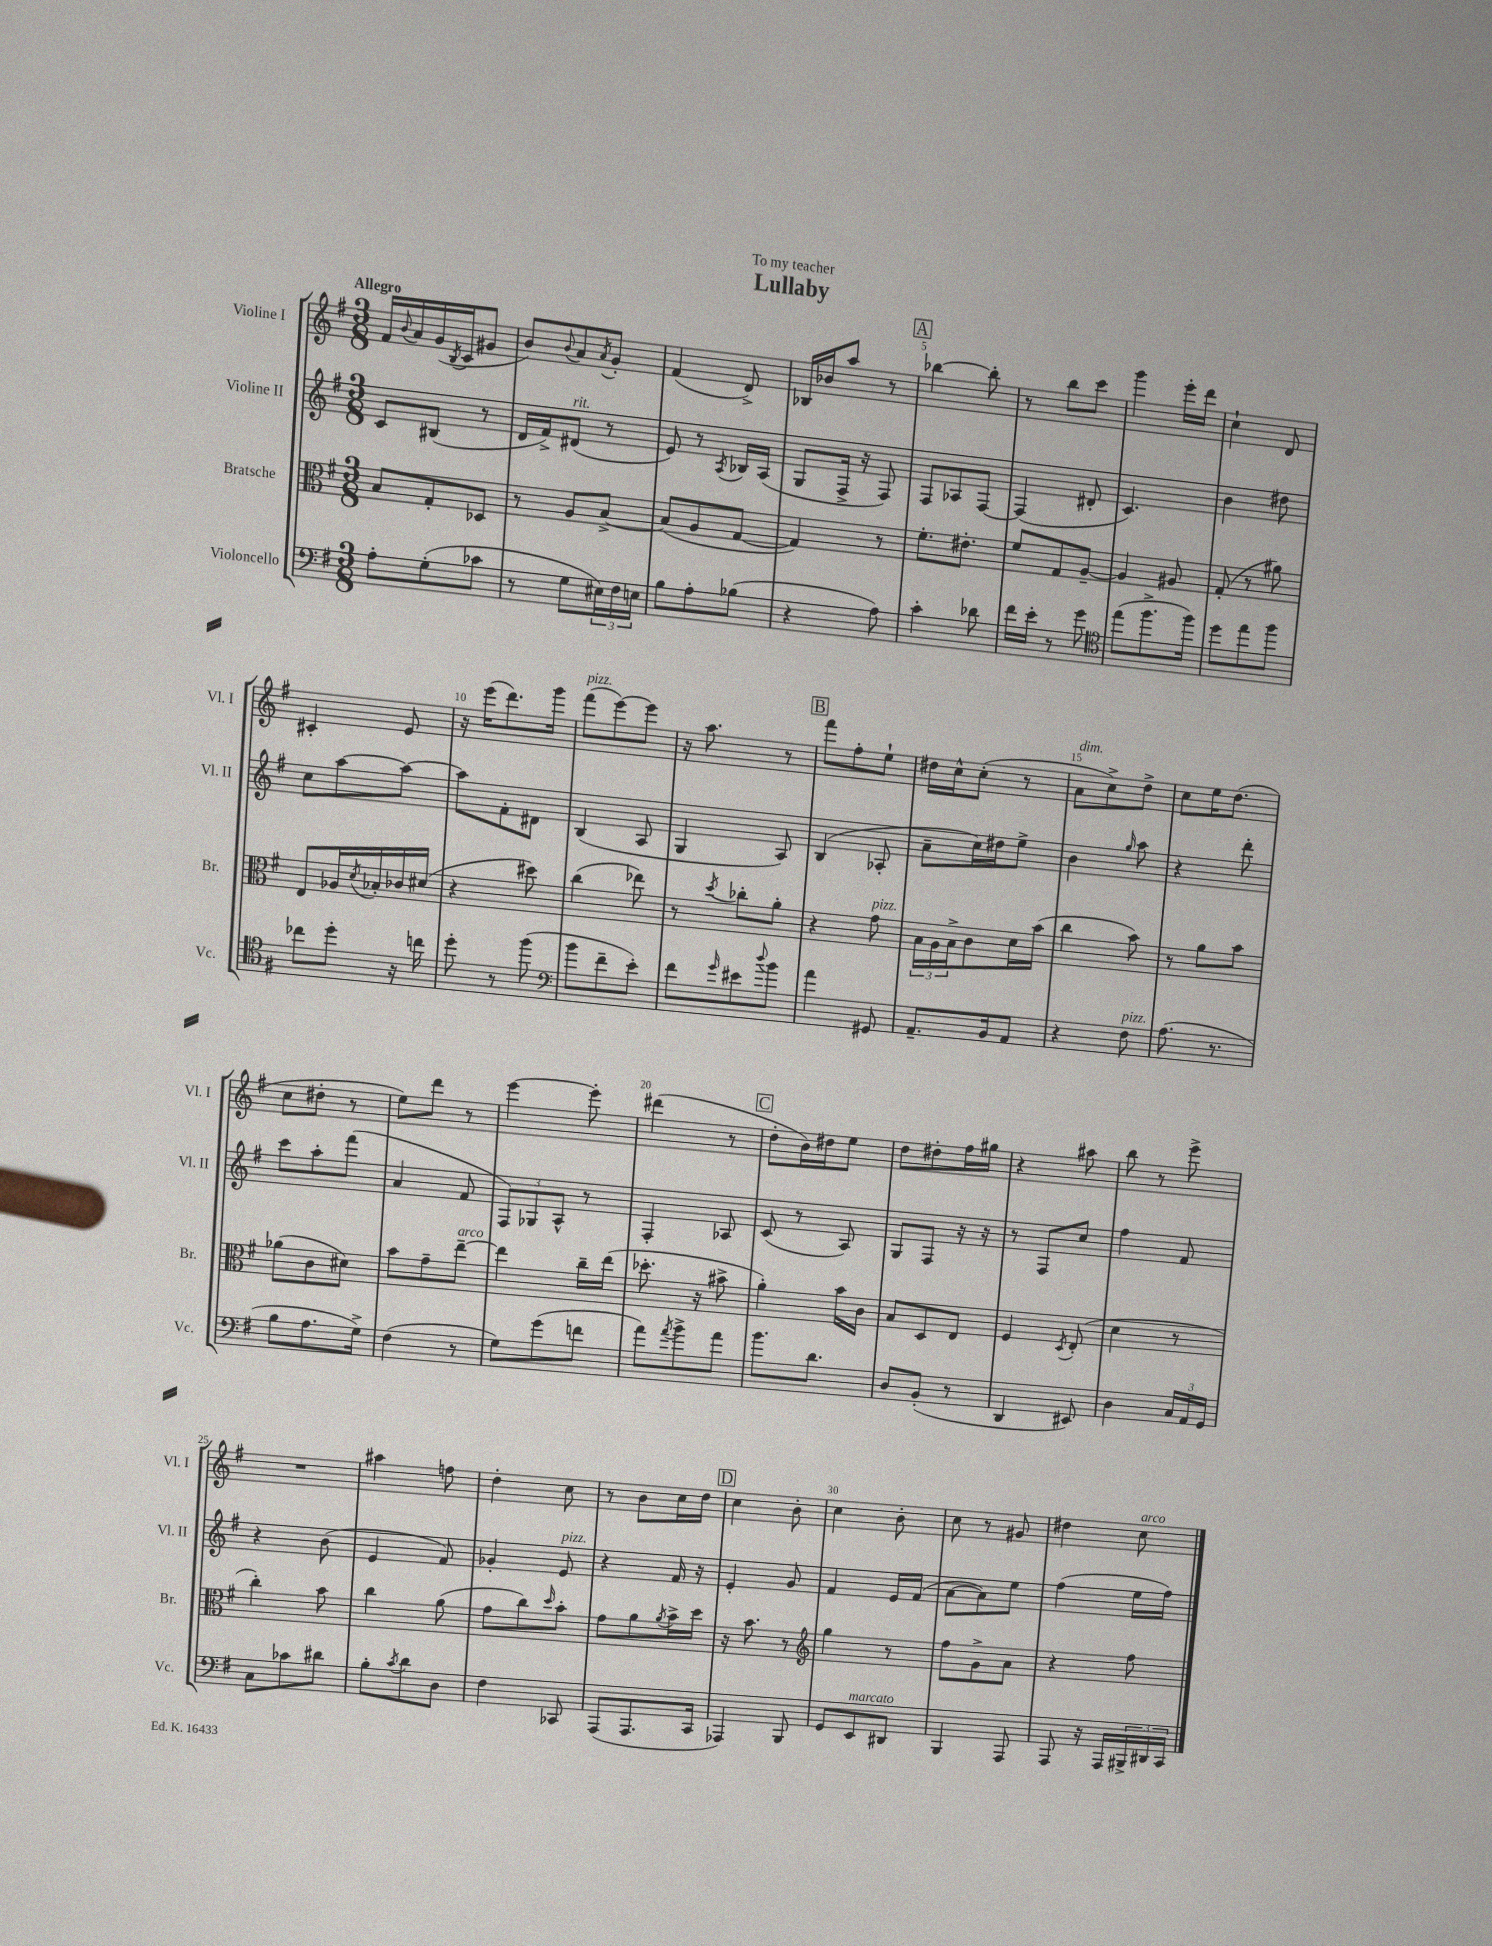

**kern	**kern	**kern	**kern
*part4	*part3	*part2	*part1
*staff4	*staff3	*staff2	*staff1
*I"Violoncello	*I"Bratsche	*I"Violine II	*I"Violine I
*I'Vc.	*I'Br.	*I'Vl. II	*I'Vl. I
*clefF4	*clefC3	*clefG2	*clefG2
*k[f#]	*k[f#]	*k[f#]	*k[f#]
*M3/8	*M3/8	*M3/8	*M3/8
=1	=1	=1	=1
!	!	!	!LO:TX:a:B:t=Allegro
8A'\L	8B/L	8c/L	16f#/LL
.	.	.	8qqb/
.	.	.	16a/
(8G'\	8G'/	(8B#X/J	(16g/
.	.	.	8qB/
.	.	.	16c/J
8c-X\J	8D-X/J	8r	8g#X/J
=2	=2	=2	=2
8r	8r	16d/LL	8b/L)
.	.	16f#^/J)	.
.	.	.	8qqb/
!	!	!LO:TX:a:i:t=rit.	!
8G\L	8A/L	(8d#X/J	8a/
.	.	.	8qa/
24E#X\L)	[8B^/J	8r	8g'/J
24F#\	.	.	.
24En\JJ	.	.	.
=3	=3	=3	=3
8B\L	(8B/L]	8e/)	(4f#/
8A'\	8A/	8r	.
.	.	8qA/	.
(8B-X\J	[8G/J	16B-X/LL	8d^/)
.	.	(16A/JJ	.
=4	=4	=4	=4
4r	4G/])	8G/L	16B-X/LL
.	.	.	16b-X/J
.	.	16F#^/Jk	8aa/J
.	.	16r	.
8A\)	8r	8F#/)	8r
!!LO:REH:place=s1:t=A
=5	=5	=5	=5
4c'\	8.f#'\L	8F#/L	[4bb-X\
.	.	8A-X/	.
.	8.e#X'\J	.	.
8d-X\	.	[8F#/J	8bb-'\]
=6	=6	=6	=6
16f#\LL	8f#/L	(4F#/]	8r
16e'\JJ	.	.	.
8r	8G/	.	8bb\L
8g\	[8A~/J	8d#X'/	8ccc\J
=7	=7	=7	=7
*clefC4	*	*	*
(8ee\L	4A/]	4.c/)	4ggg\
8.ff#^\	.	.	.
.	8A#X/	.	16eee'\LL
16ff#\Jk)	.	.	16ddd\JJ
=8	=8	=8	=8
8dd\L	(8G'/	4b\	4cc`\
8ee\	8r	.	.
8ff#\J	8a#X\)	8dd#X\	8d/
!!LO:LB:g=z
=9	=9	=9	=9
8cc-X\L	8E/L	8cc\L	4c#X'/
8dd'\J	16A-X/L	[8aa\	.
.	8qd/	.	.
.	16B-X'/	.	.
16r	16c-X/	8aa\J_	8e/
16ccn\	(16d#X/JJ	.	.
=10	=10	=10	=10
8dd'\	4r	8aa\L]	16r
.	.	.	(16eee\KL
8r	.	8f#'\	8.ddd\)
(8ff#\	8dd#X\)	8d#X\J	.
.	.	.	16ggg\Jk
=11	=11	=11	=11
*clefF4	*	*	*
!	!	!	!LO:TX:a:i:t=pizz.
8b\L	(4cc\	(4B/	(8fff#\L
8f#~\	.	.	[8eee\)
8e'\J)	8ee-X\)	8A/	8eee\J]
=12	=12	=12	=12
8f#\L	8r	4G/	16r
.	.	.	8.aa\
16qqg/	8qdd/	.	.
8e#X\	8cc-X'\L	.	.
8qqdd/	.	.	.
8b\J	8a'\J	8A/)	8r
!!LO:REH:place=s1:t=B
=13	=13	=13	=13
4a\	4r	(4B/	8fff#\L
.	.	.	8ff#'\
!	!LO:TX:a:i:t=pizz.	!	!
8GG#X/	8g\	8A-X'/	8ee`\J
=14	=14	=14	=14
8.AA~/L	24B\LL	8a~\L	16dd#X\LL
.	24A\	.	.
.	.	.	16cc^^\J
.	24B^\J	.	.
.	8c\	16cc\L)	(8cc'\J
16BB/k	.	16dd#X\J	.
8AA/J	16d\L	8ee^\J	8r
.	(16b\JJ	.	.
=15	=15	=15	=15
!	!	!	!LO:TX:a:i:t=dim.
4r	4cc\	4b\	8a\L
.	.	.	8cc^\)
.	.	16qqgg/	.
!LO:TX:a:i:t=pizz.	!	!	!
8F#\	8b\)	8aa\	8dd^\J
=16	=16	=16	=16
(8.A\	8r	4r	8cc\L
.	8a\L	.	16ee\K
8.r	.	.	(8.dd\J
.	8b\J	8ddd'\	.
!!LO:LB:g=z
=17	=17	=17	=17
8B\L	(8a-X\L	8ccc\L	8cc\L
8.A\	8c\	8aa'\	8dd#X'\J
.	8d#X\J)	(8fff#\J	8r
16G^\Jk)	.	.	.
=18	=18	=18	=18
(4F#\	8b\L	4a/	8ee\L)
.	8g~\	.	8ddd\J
!	!LO:TX:a:i:t=arco	!	!
8r	[8ee~\J	8f#/	8r
=19	=19	=19	=19
8G\L)	4ee\]	12F#/L)	[4eee\
.	.	12G-X/	.
(8g\	.	.	.
.	.	12A^^/J	.
8fn\J	16cc~\LL	8r	8eee'\]
.	(16ee\JJ	.	.
=20	=20	=20	=20
8a\L)	8.dd-X'\	4F#'/	(4ddd#X\
8qa/	.	.	.
8b^\	.	.	.
.	16r	.	.
8a\J	8b#X^\	8A-X/	8r
!!LO:REH:place=s1:t=C
=21	=21	=21	=21
8.b\L	4a'\)	(8c/	8dd'\L
.	.	8r	16b\L)
8.d\J	.	.	16dd#X\J
.	16b\LL	8A/)	8ee\J
.	16c\JJ	.	.
=22	=22	=22	=22
8D/L	8B/L	8G/L	8dd\L
(8BB'/J	8D/	8F#/J	8dd#X'\
8r	8E/J	16r	16ff#\L
.	.	16r	16gg#X\JJ
=23	=23	=23	=23
4DD/	4F#/	8r	4r
.	.	8F#/L	.
.	8qD/	.	.
8EE#X/)	(8E'/	8cc/J	8aa#X\
=24	=24	=24	=24
4D\	4d\	4ff#\	8bb\
.	.	.	8r
24C/LL	8r	8f#/	8eee^\
24AA/	.	.	.
24GG/JJ	.	.	.
!!LO:LB:g=z
=25	=25	=25	=25
8C\L	4cc'\)	4r	4.r
8c-X\	.	.	.
8d#X\J	8b\	(8b\	.
=26	=26	=26	=26
8B'\L	4cc\	4e/	4aa#X\
8qc/	.	.	.
8d\	.	.	.
8D\J	(8a\	8f#/)	8ffn\
=27	=27	=27	=27
4F#\	8g\L	4g-X'/	4dd'\
.	8cc\)	.	.
.	16qqdd/	.	.
!	!	!LO:TX:a:i:t=pizz.	!
8CC-X/	8b'\J	8e/	8cc\
=28	=28	=28	=28
(8AAA/L	8g\L	4r	8r
8.AAA/	8a\	.	8b\L
.	8qa/	.	.
.	16b^\L	16f#/	16cc\L
16CC/Jk	16dd\JJ	16r	16dd\JJ
!!LO:REH:place=s1:t=D
=29	=29	=29	=29
4AAA-X/)	16r	4e'/	4cc\
.	8.b\	.	.
8BBB/	8r	8g/	8b'\
=30	=30	=30	=30
*	*clefG2	*	*
8GG/L	4gg\	4f#/	4cc\
!LO:TX:a:i:t=marcato	!	!	!
8EE/	.	.	.
8DD#X/J	8r	16e/LL	8b'\
.	.	(16f#/JJ	.
=31	=31	=31	=31
4BBB/	8ff#\L	[8a\L	8cc\
.	8g^\	8a\])	8r
8AAA/	8a\J	8ee\J	8g#X/
=32	=32	=32	=32
8AAA/	4r	(4ff#\	4dd#X\
16r	.	.	.
16AAA/LL	.	.	.
!	!	!	!LO:TX:a:i:t=arco
24BBB#X^/	8ff#\	16ee\LL	8cc\
24DD#X/	.	.	.
.	.	16ff#\JJ)	.
24CC/JJ	.	.	.
==	==	==	==
*-	*-	*-	*-
